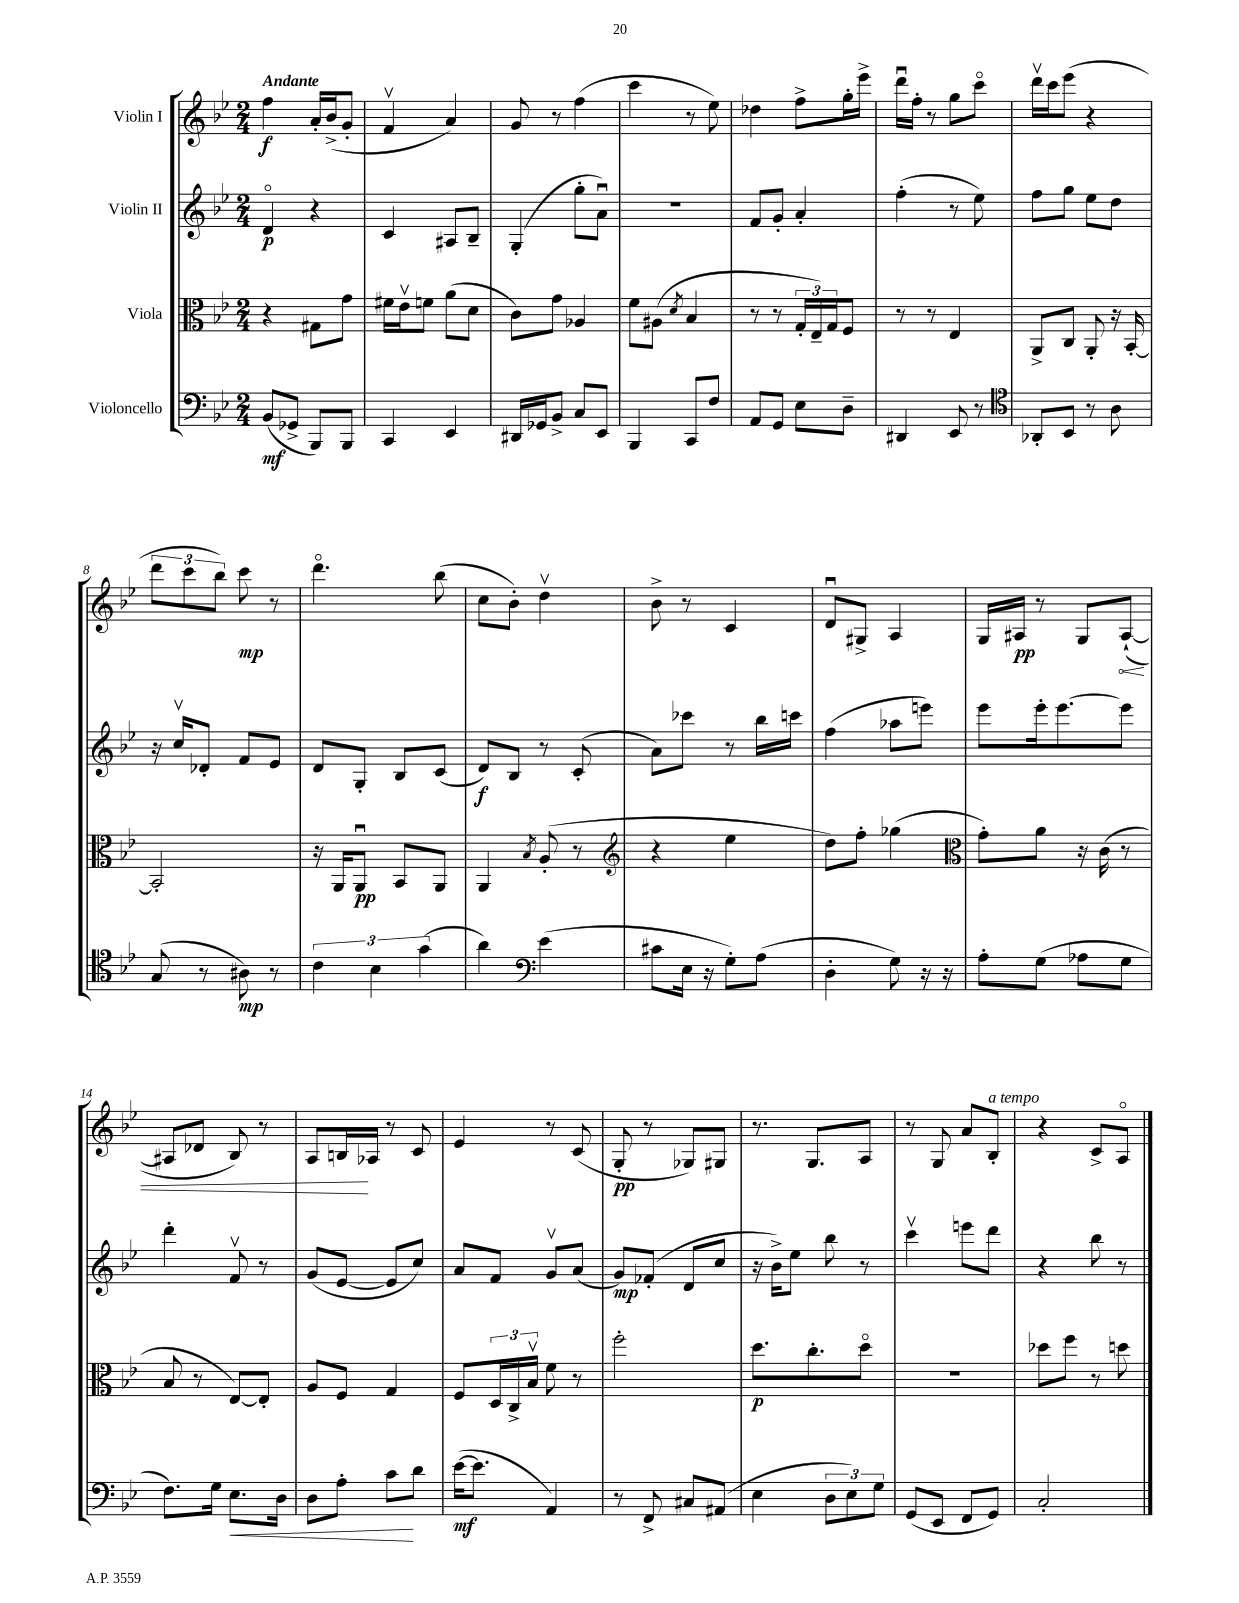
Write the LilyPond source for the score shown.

<<
\new StaffGroup <<
\new Staff = "s0" \with { instrumentName = "Violin I" } {
    \clef treble \key bes \major \numericTimeSignature \time 2/4 \tempo "Andante"
    f''4\f a'16-. bes'16->( g'8-. |
    f'4\upbow a'4) |
    g'8 r8 f''4( |
    c'''4 r8 ees''8) |
    des''4 f''8-> g''16-. ees'''16-> |
    d'''16\downbow f''16-. r8 g''8 c'''8\flageolet |
    d'''16\upbow c'''16 ees'''8( r4 |
    \tuplet 3/2 { d'''8 c'''8 bes''8) } c'''8\mp r8 |
    d'''4.\flageolet bes''8( |
    c''8 bes'8-.) d''4\upbow |
    bes'8-> r8 c'4 |
    d'8\downbow gis8-> a4 |
    g16 ais16\pp r8 g8 \once \override Hairpin.circled-tip = ##t ais8~-!\<( |
    ais8 des'8 bes8) r8 |
    a8 b16\! aes16 r8 c'8 |
    ees'4 r8 c'8( |
    g8-.\pp r8 ges8) gis8 |
    r8. g8. a8 |
    r8 g8 a'8 bes8-.^\markup { \italic "a tempo" } |
    r4 c'8-> a8\flageolet \bar "|." |
}
\new Staff = "s1" \with { instrumentName = "Violin II" } {
    \clef treble \key bes \major \numericTimeSignature \time 2/4
    d'4\flageolet\p r4 |
    c'4 ais8 bes8-- |
    g4-.( g''8-. a'8\downbow) |
    R2 |
    f'8 g'8-. a'4-. |
    f''4-.( r8 ees''8) |
    f''8 g''8 ees''8 d''8 |
    r16 c''16\upbow des'8-. f'8 ees'8 |
    d'8 g8-. bes8 c'8( |
    d'8\f) bes8 r8 c'8-.( |
    a'8) ces'''8 r8 bes''16 c'''16 |
    f''4( aes''8 e'''8) |
    ees'''8 ees'''16-. ees'''8.~ ees'''8 |
    d'''4-. f'8\upbow r8 |
    g'8( ees'8~ ees'8 c''8) |
    a'8 f'8 g'8\upbow a'8( |
    g'8\mp) fes'8-.( d'8 c''8 |
    r16 bes'16->) ees''8 bes''8 r8 |
    c'''4\upbow e'''8 d'''8 |
    r4 bes''8 r8 \bar "|." |
}
\new Staff = "s2" \with { instrumentName = "Viola" } {
    \clef alto \key bes \major \numericTimeSignature \time 2/4
    r4 gis8 g'8 |
    fis'16 ees'16\upbow f'8 a'8( d'8 |
    c'8) g'8 aes4 |
    f'8 ais8( \acciaccatura { d'8 } bes4 |
    r8 r8 \tuplet 3/2 { g16-. ees16--) g16 } f8 |
    r8 r8 ees4 |
    a,8-> c8 a,8-. r16 bes,16~-. |
    bes,2-. |
    r16 a,16 a,8\downbow\pp bes,8 a,8 |
    a,4 \acciaccatura { bes8 } a8-.( r8 |
    \clef treble r4 ees''4 |
    d''8) f''8-. ges''4( |
    \clef alto g'8-.) a'8 r16 c'16( r8 |
    bes8 r8 ees8~) ees8-. |
    a8 f8 g4 |
    f8 \tuplet 3/2 { d16 c16-> bes16\upbow } f'8 r8 |
    f''2-. |
    d''8.\p c''8.-. d''8\flageolet |
    R2 |
    des''8 f''8 r8 d''8 \bar "|." |
}
\new Staff = "s3" \with { instrumentName = "Violoncello" } {
    \clef bass \key bes \major \numericTimeSignature \time 2/4
    bes,8\mf( ges,8-> bes,,8) bes,,8 |
    c,4 ees,4 |
    dis,16 ges,16 bes,8-> c8 ees,8 |
    bes,,4 c,8 f8 |
    a,8 g,8 ees8 d8-- |
    dis,4 ees,8 r8 |
    \clef tenor aes,8-. bes,8 r8 a8 |
    g8( r8 ais8\mp) r8 |
    \tuplet 3/2 { c'4 bes4 g'4( } |
    a'4) \clef bass ees'4( |
    cis'8 ees16 r16 g8-.) a8( |
    d4-. g8) r16 r16 |
    a8-. g8( aes8 g8 |
    f8.) g16 ees8.\< d16 |
    d8 a8-. c'8\! d'8 |
    ees'16~\mf( ees'8. a,4) |
    r8 f,8-> cis8 ais,8( |
    ees4 \tuplet 3/2 { d8 ees8) g8 } |
    g,8( ees,8 f,8 g,8) |
    c2-. \bar "|." |
}
>>
>>
